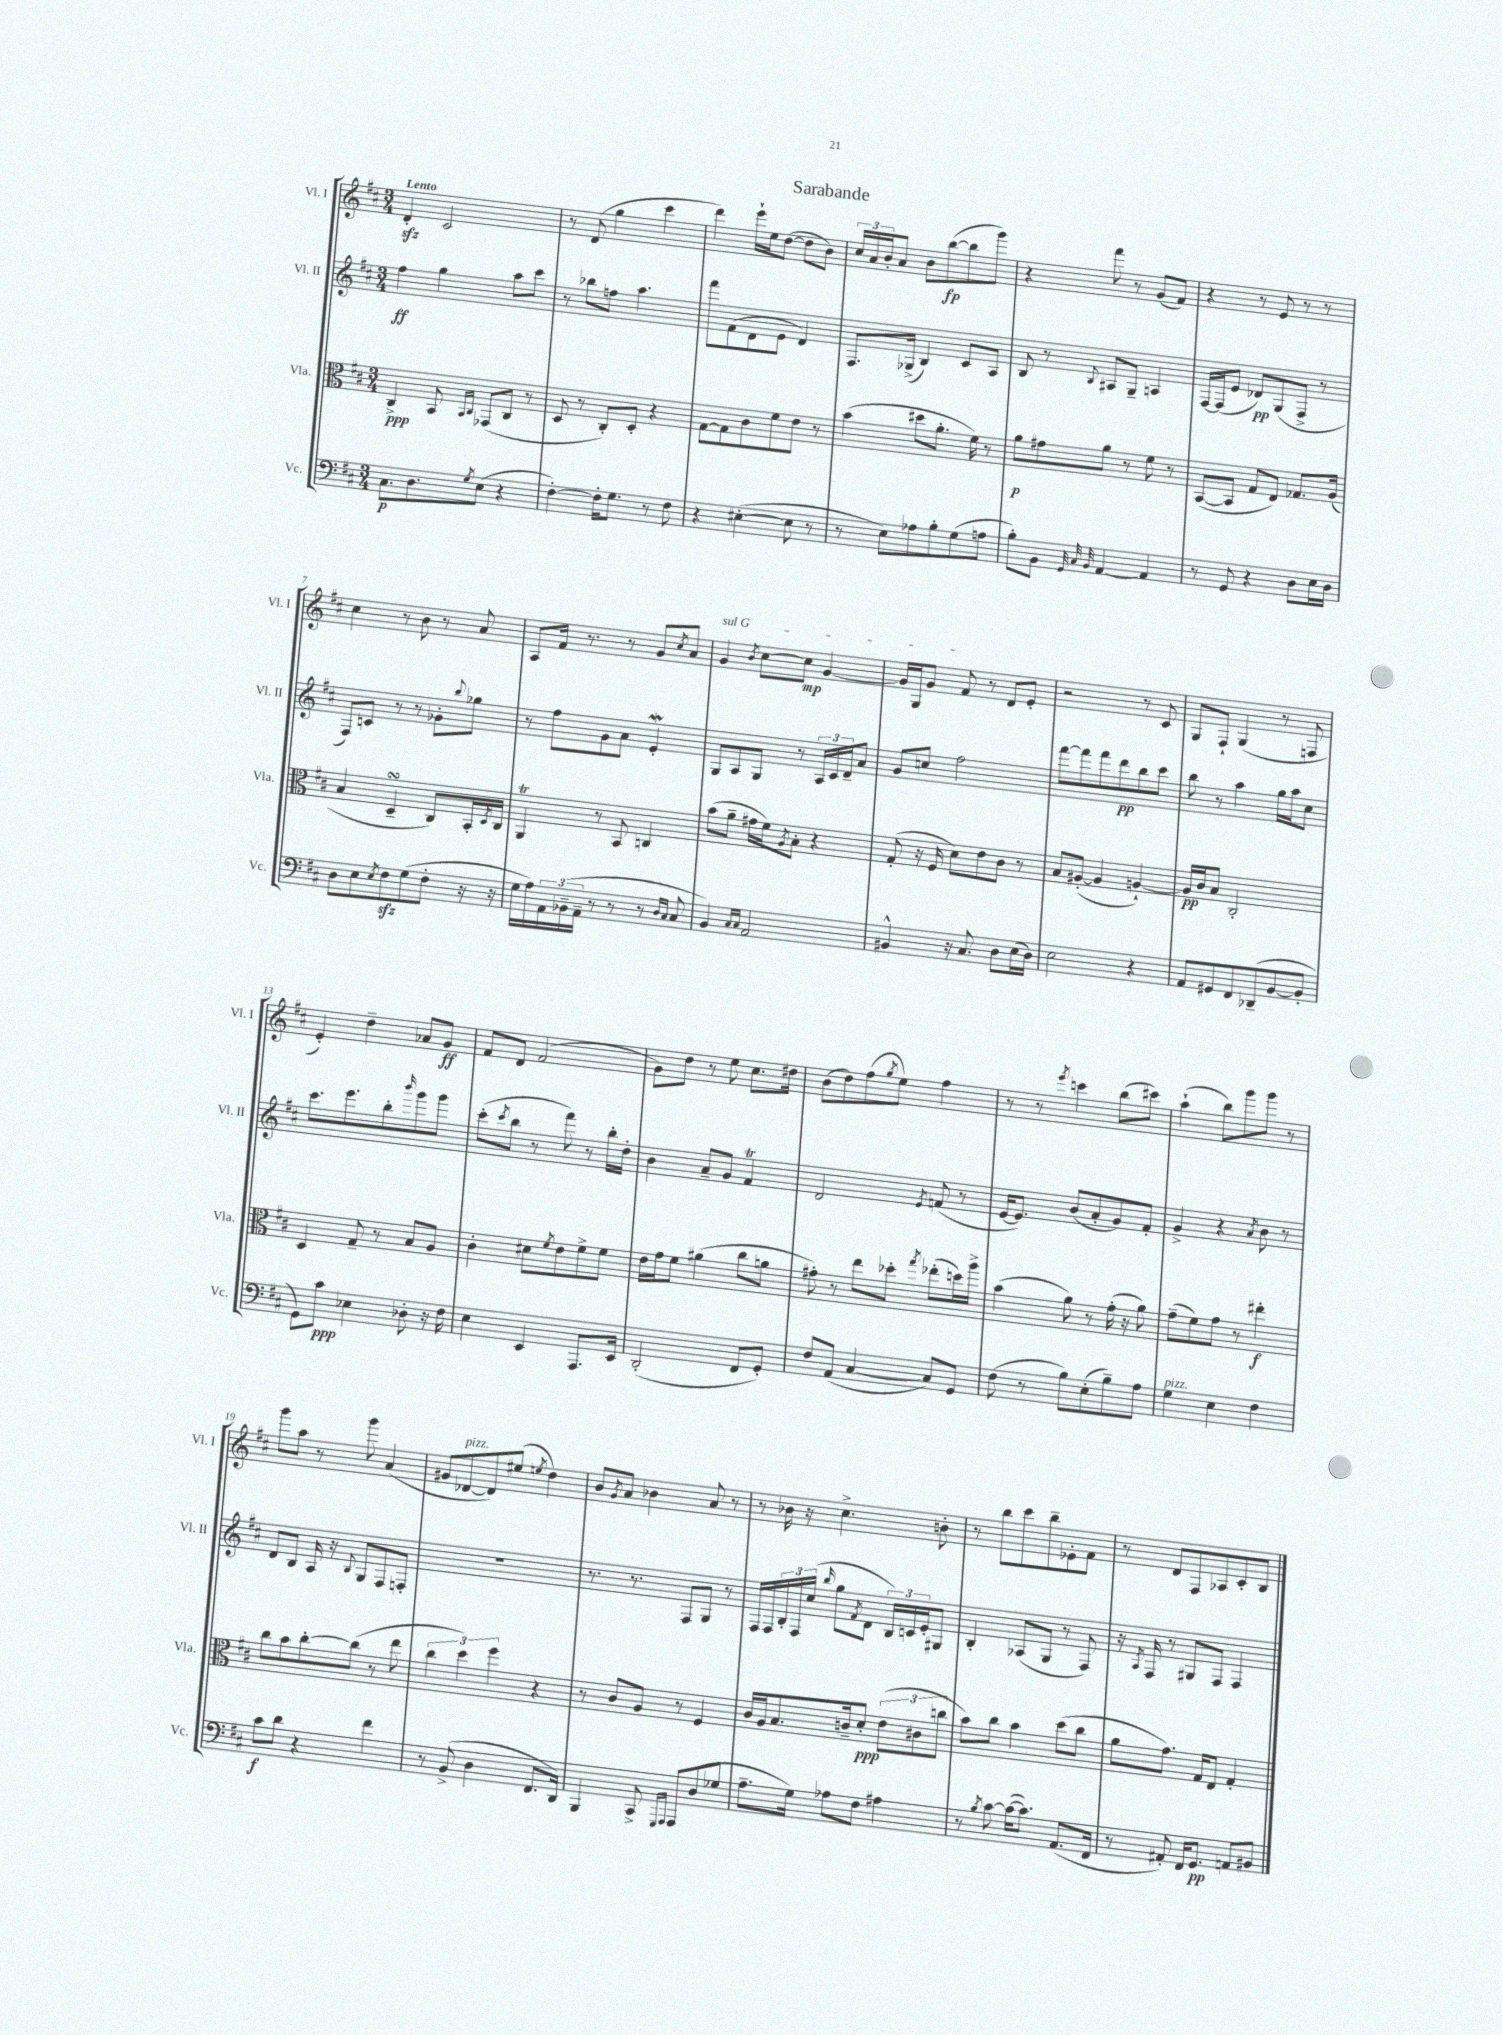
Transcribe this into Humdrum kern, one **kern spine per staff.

**kern	**kern	**kern	**kern
*staff4	*staff3	*staff2	*staff1
*clefF4	*clefC3	*clefG2	*clefG2
*k[f#c#]	*k[f#c#]	*k[f#c#]	*k[f#c#]
*M3/4	*M3/4	*M3/4	*M3/4
8.C#	4C#^	4ff#	4d'
8.D	.	.	.
.	8BB	4gg	2c#
.	16qqBB	.	.
8qG	16qqC#	.	.
(8E	(8GG-	.	.
4r	8C#	8aa	.
.	8r	8ccc#	.
=	=	=	=
[4F#')	8D	8r	8r
.	8r	8bb-	(8d
16F#']	8C#')	8ff	4gg
8.G	.	.	.
.	8D'	4.aa	.
8r	4r	.	4ccc#
8F#	.	.	.
=	=	=	=
4r	[8G	8fff#	4ddd)
.	8G]	(8f#	.
([4E#'	8c#	8d	16eee`
.	.	.	16ee
.	8f#	8e	([8dd
8E#]	8e	4d)	8dd]
8r	8r	.	8b)
=	=	=	=
8r	(4b	8.F#	24cc#
.	.	.	24a
.	.	.	24b'
8E)	.	.	8a
.	.	(16G-^	.
8A-	8dd#	4B)	8b
8B'	8.a'	.	([8bb
(8G	.	8c#	8bb]
.	16f#)	.	.
8A	8r	8A	8ggg)
=	=	=	=
8B')	8a	8B	4r
8BB	8g#	8r	.
32qqGG	.	.	.
32qqC#	.	.	.
32qqBB	.	8qqB	.
[4AA	8a	8A#	8fff#
.	8r	8G~	8r
4AA]	8f#	4A	(8g
.	8r	.	8f#)
=	=	=	=
8r	([8BB	[16F#	4r
.	.	(16F#]	.
8GG	8BB]	8e	.
4r	8G	8d-)	8r
.	8E)	(8G	8e
8D	8.G-	8F#^	8r
16E	.	8r	8r
16D	(16A	.	.
=	=	=	=
8D	4B	8F#)	4cc#
8E	.	8c	.
8qE	.	.	.
8F#	4D~	8r	8r
(8G	.	8r	8b
8F#'	8C#)	8g-'	8r
.	.	8qqbb	.
16r	16BB'	8gg-	8a
.	8qD	.	.
16r	16C#	.	.
=	=	=	=
16G	4AA	8r	8A
16A)	.	.	.
24AA	.	8ff#	16f#
(24BB-~	.	.	.
.	.	.	8.r
24AA~	.	.	.
8r	8r	8g	.
8r	8BB	8a	8r
8r	4C	4e'	8g
16qqD	.	.	.
16qqC#	.	.	8qcc#
8C#	.	.	8a
=	=	=	=
4BB)	(8b	8G	4g
.	8a~	8A	.
16qqC#	.	.	.
16qqC#	.	.	8qb
2AA	16g#	8G	[8cc#
.	16f#)	.	.
.	8qA	.	.
.	8B'	8r	8cc#]
.	4r	24A	[4g
.	.	24c#	.
.	.	24d~	.
.	.	8a	.
=	=	=	=
4BB#^^	(8G'	8g	16g]
.	.	.	16G
.	16r	8cc	8g
.	16F#	.	.
16r	8d)	2ff#	8f#
8.C#	.	.	.
.	8e	.	8r
8D	8c#	.	8d
(16E	8r	.	8e'
16D)	.	.	.
=	=	=	=
2E	8B	[8fff#	2r
.	([8A#'	8fff#]	.
.	4A#]	8fff#	.
.	.	8ddd	.
4r	[4A`)	8bb	8r
.	.	8ccc#	8c#
=	=	=	=
8AA	16A]	8bb	8G
.	16c#	.	.
8GG#	8B	8r	8F#`
8FF#	2C#'	4aa	(4G
(8DD-~	.	.	.
[8BB	.	16gg	8r
.	.	16aa	.
8BB']	.	8cc#	8F
=	=	=	=
8GG)	4D	8.ccc#	4e')
8c#	.	.	.
.	.	8.eee	.
4E-	8G~	.	4dd~
.	8r	8bb'	.
.	.	16qqbbb	.
8D-'	8B	8ggg	8a-
16r	8A	8ggg	8g
16F#	.	.	.
=	=	=	=
4E	4c#'	(8ccc#'	8f#
.	.	8qccc#	.
.	.	8bb	8d
4EE	8d#	8r	(2f#
.	8qf#	.	.
.	8e	8fff#)	.
8.AAA	8f#^	8r	.
.	8f#	16bb'	.
16EE	.	16dd'	.
=	=	=	=
(2DD'	16e	4b	8g)
.	16g	.	.
.	8f#	.	8dd
.	(4a#	8a~	8r
.	.	8g	8ee
8FF#	8cc#	4f#	8.cc#
8GG')	8a	.	.
.	.	.	16dd#
=	=	=	=
8F#	8g#')	2d	(8b
(8AA	8r	.	8dd)
[4C#	8ee	.	(8ff#
.	.	.	8qgg
.	8dd-'	.	8ee)
.	8qgg	8qe	.
8C#])	(8ee-'	(8f	4ff#
8GG	16dd)	8r	.
.	16aa^	.	.
=	=	=	=
(8F#	(4b	[16e	8r
.	.	8.e])	.
8r	.	.	8r
.	.	.	8qeee
8B)	8a)	(8b	4ccc
(8E'	8r	8a'	.
8B~)	(16g'	8g)	(8bb
.	16r	.	.
8A	8a)	8f#'	8ccc#)
=	=	=	=
4G	(8g~	4g^	(4aa`
.	8f#)	.	.
4E	8g	4r	8bb)
.	8r	.	8ggg
.	.	8qa	.
4F#	4ee#'	8b	8ggg
.	.	8r	8r
=	=	=	=
8c#	8cc#	8d	8ggg
8d	8b	8B	8aa
4r	[8cc#'	16A	8r
.	.	16r	.
.	.	8qqB	.
.	(8cc#]	8G	8ggg
4f#	8r	8F#	(4a
.	8ee	8F'	.
=	=	=	=
8r	6cc#	2.r	8g#
(8BB^	.	.	[8d-
.	6dd)	.	.
4D	.	.	8d-])
.	6ff#	.	.
.	.	.	(8ee#
.	.	.	8qee
8.FF#	4r	.	4dd)
16DD)	.	.	.
=	=	=	=
4BBB	8r	8.r	8b
.	.	.	8qg
.	8c#	.	8a
.	.	8.r	.
8CC#^	8A	.	4b-
16qqGGG	.	.	.
16qqAAA	.	.	.
8AAA	8r	8F#	.
(8D	4F#	8G	8a
8G-	.	8r	8r
=	=	=	=
8.A~	16c#	16F#	8r
.	16A	16F#	.
.	8.B	24B'	16b-
.	.	24F#	.
16G)	.	.	16r
.	.	(24cc#	.
.	.	16qqbb	.
8A-	.	8gg	4.cc#^
.	16c~	.	.
.	.	8qf#	.
8F#	8d'	8d	.
4A#	(12e	24B)	.
.	.	24c	.
.	12c#	24e'	.
.	.	8G#	8b'
.	12cc	.	.
=	=	=	=
8r	8b)	4B'	8r
8qB	.	.	.
[8c#	8cc#	.	8bb
(16c#_	4b	(8A-	8ccc#
8.c#])	.	.	.
.	.	8G	8bb~
(8.AA	(8dd	8r	8e-'
.	8cc#	8F#)	8f#
16FF#	.	.	.
=	=	=	=
8r	8a	16r	8r
.	.	8qA	.
.	.	16F#	.
8AA#')	8.g)	8r	8d
16FF#	.	8G#	8F#
8.GG	16G	.	.
.	8E	8F#	8A-
8AA	4G'	4F#	8c#'
8BB#	.	.	8B
==	==	==	==
*-	*-	*-	*-
